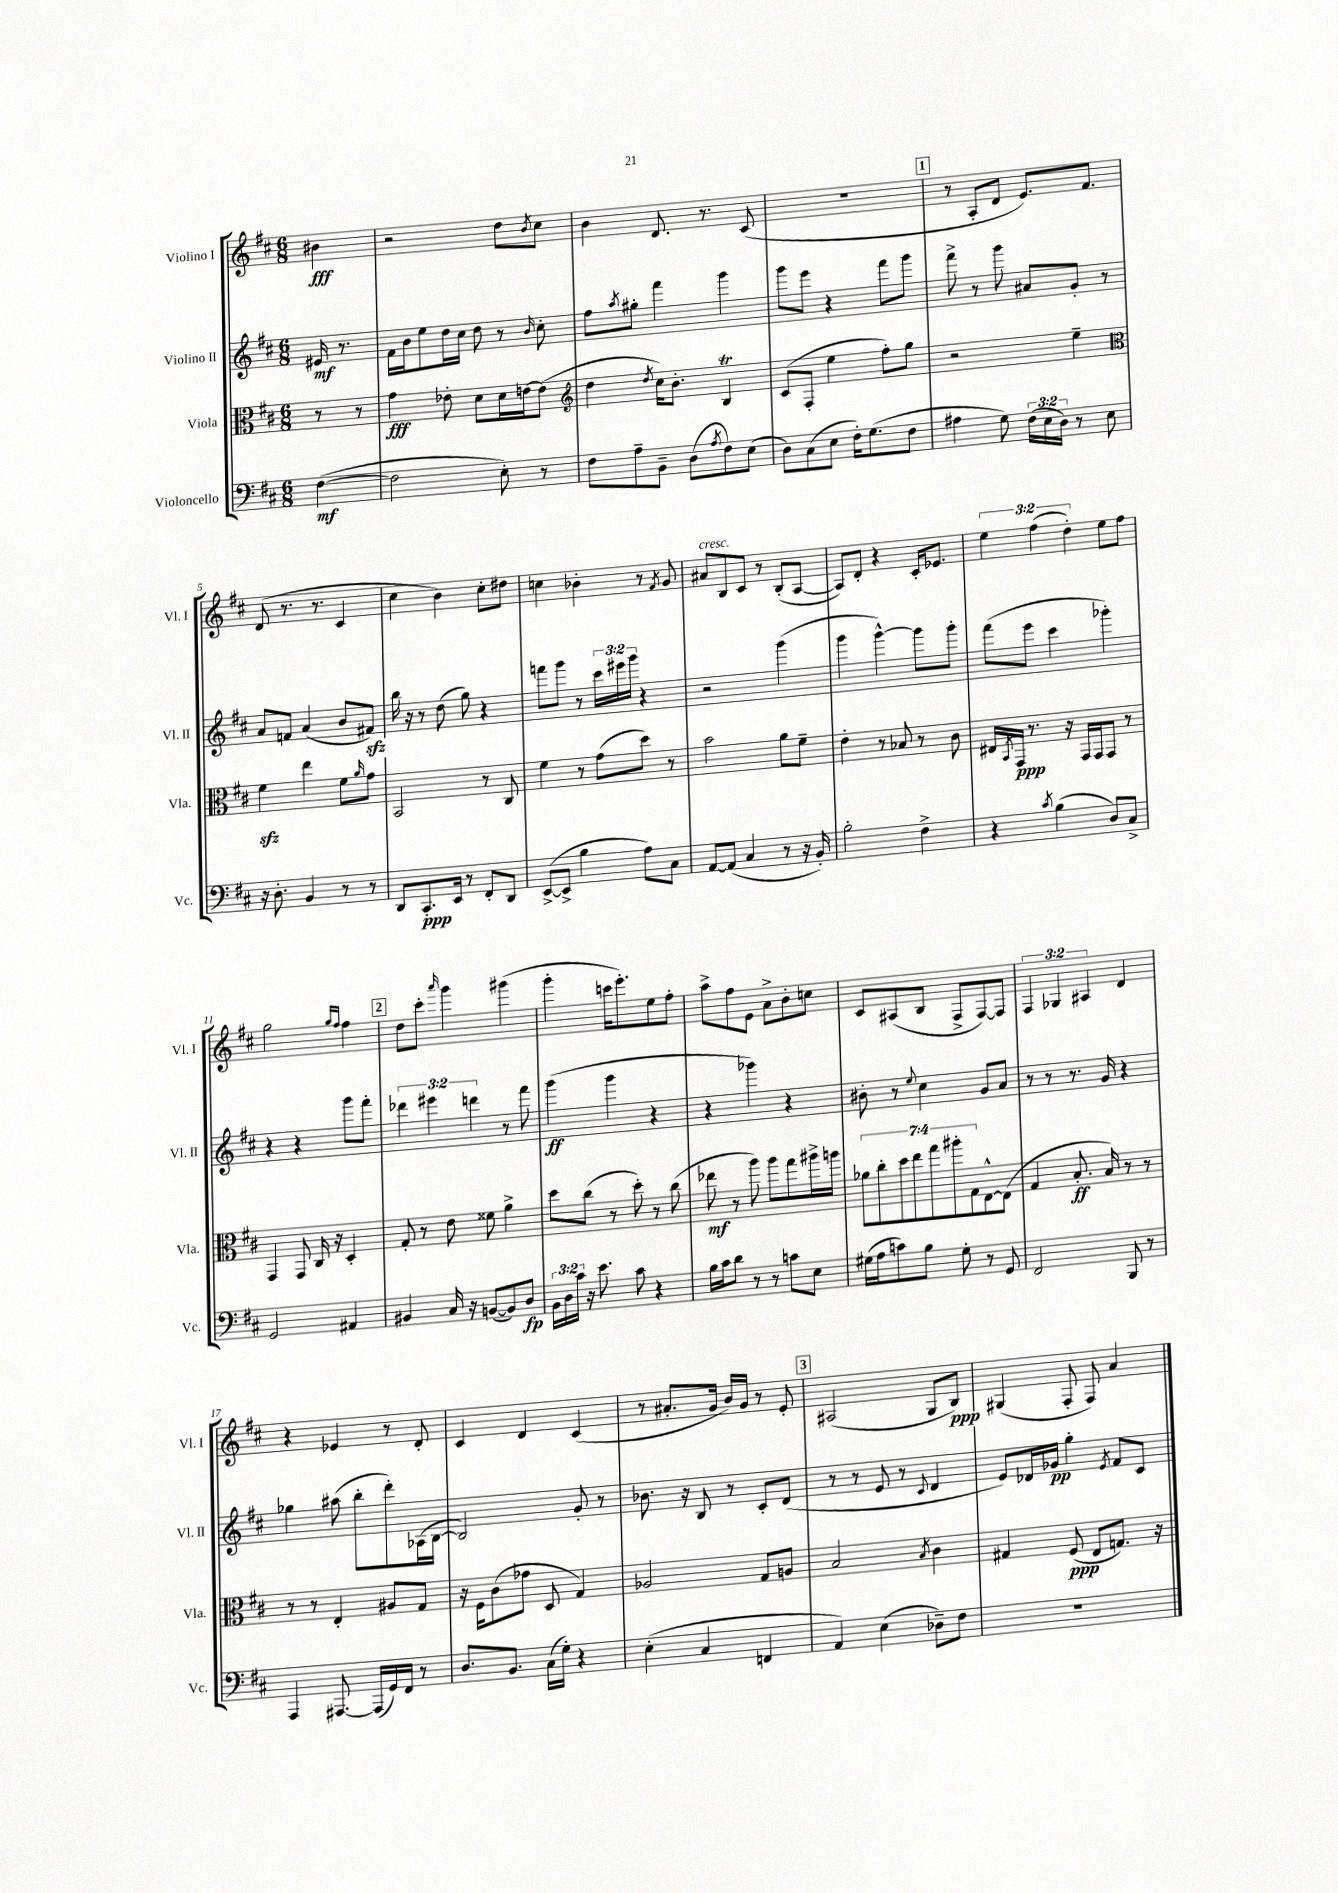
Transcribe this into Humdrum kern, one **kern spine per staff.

**kern	**dynam	**kern	**dynam	**kern	**dynam	**kern	**dynam
*part4	*part4	*part3	*part3	*part2	*part2	*part1	*part1
*staff4	*staff4	*staff3	*staff3	*staff2	*staff2	*staff1	*staff1
*I"Violoncello	*	*I"Viola	*	*I"Violino II	*	*I"Violino I	*
*I'Vc.	*	*I'Vla.	*	*I'Vl. II	*	*I'Vl. I	*
*clefF4	*	*clefC3	*	*clefG2	*	*clefG2	*
*k[f#c#]	*	*k[f#c#]	*	*k[f#c#]	*	*k[f#c#]	*
*M6/8	*	*M6/8	*	*M6/8	*	*M6/8	*
=	=	=	=	=	=	=	=
([4F#\	mf	8r	.	16e#X/	mf	4b#X\	fff
.	.	.	.	8.r	.	.	.
.	.	8r	.	.	.	.	.
=1	=1	=1	=1	=1	=1	=1	=1
2F#\]	.	4g\	fff	16f#\LL	.	2r	.
.	.	.	.	16b\J	.	.	.
.	.	.	.	8ee\	.	.	.
.	.	8e-X'\	.	16dd\L	.	.	.
.	.	.	.	16cc#\JJ	.	.	.
.	.	8d\L	.	8dd\	.	.	.
8E'\)	.	16d\L	.	8r	.	8dd\L	.
.	.	[16en\J	.	.	.	.	.
.	.	.	.	16qqb/	.	8qb/	.
8r	.	(8e\J]	.	8cc#'\	.	8cc#\J	.
=2	=2	=2	=2	=2	=2	=2	=2
*	*	*clefG2	*	*	*	*	*
8F#\L	.	4dd\	.	8ff#\L	.	4b\	.
.	.	.	.	8qaa/	.	.	.
8A~\	.	.	.	8gg#X'\J	.	.	.
.	.	8qdd/	.	.	.	.	.
8BB~\J	.	16cc#\KL)	.	4fff#\	.	8.d/	.
.	.	8.b'\J	.	.	.	.	.
(8D\L	.	.	.	.	.	.	.
.	.	.	.	.	.	8.r	.
8qA/	.	.	.	.	.	.	.
8F#\)	.	4BT/	.	4ggg\	.	.	.
(8E\J	.	.	.	.	.	(8c#/	.
=3	=3	=3	=3	=3	=3	=3	=3
8D\L)	.	(8c#/L	.	8ggg\L	.	2.r	.
(8C#\	.	8F#'/J	.	8eee\J	.	.	.
8E\J	.	4ee\	.	4r	.	.	.
16F#'\KL)	.	.	.	.	.	.	.
(8.G\	.	.	.	.	.	.	.
.	.	8ff#'\L)	.	8fff#\L	.	.	.
8F#\J	.	8gg\J	.	8ggg\J	.	.	.
!!LO:REH:place=s1:t=1
=4	=4	=4	=4	=4	=4	=4	=4
4A#X\	.	2r	.	8fff#^\	.	8r	.
.	.	.	.	8r	.	8A'/L	.
8G\)	.	.	.	8ggg\	.	8d/J	.
(24F#\LL	.	.	.	8a#X/L	.	8.e/L)	.
24E\	.	.	.	.	.	.	.
24D\JJ)	.	.	.	.	.	.	.
8r	.	4ee~\	.	8g'/J	.	.	.
.	.	.	.	.	.	8.f#/J	.
8E\	.	.	.	8r	.	.	.
!!LO:LB:g=z
=5	=5	=5	=5	=5	=5	=5	=5
*	*	*clefC3	*	*	*	*	*
16r	.	4f#zz\	.	8a/L	.	(8d/	.
8.D'\	.	.	.	.	.	.	.
.	.	.	.	8fn/J	.	8.r	.
4BB/	.	4ee\	.	(4a/	.	.	.
.	.	.	.	.	.	8.r	.
8r	.	8f#\L	.	8b/L	.	4c#/	.
.	.	16qqa/	.	.	.	.	.
8r	.	8g\J	.	8f#Xzz/J)	.	.	.
=6	=6	=6	=6	=6	=6	=6	=6
8DD/L	.	2BB/	.	16bb\	.	4cc#\	.
.	.	.	.	16r	.	.	.
8.CC#'/	ppp	.	.	8r	.	.	.
.	.	.	.	(8dd\	.	4b\)	.
16EE/Jk	.	.	.	.	.	.	.
8r	.	.	.	8gg\)	.	.	.
8FF#'/L	.	8r	.	4r	.	8cc#'\L	.
8DD/J	.	8C#/	.	.	.	8dd#X\J	.
=7	=7	=7	=7	=7	=7	=7	=7
([8EE^/L	.	4f#\	.	8fffn\L	.	4ccn\	.
8EE^/J]	.	.	.	8ggg\J	.	.	.
4B\	.	8r	.	8r	.	4b-X'\	.
.	.	(8g\L	.	24ccc#\LL	.	.	.
.	.	.	.	24eee#X\	.	.	.
.	.	.	.	24ggg\JJ	.	.	.
8A\L)	.	8dd\J)	.	4r	.	8r	.
.	.	.	.	.	.	8qf#/	.
8C#\J	.	8r	.	.	.	8g/	.
=8	=8	=8	=8	=8	=8	=8	=8
!	!	!	!	!	!	!LO:TX:a:i:t=cresc.	!
[8AA/L	.	2b\	.	2r	.	8a#X/L	.
(8AA/J]	.	.	.	.	.	8B/	.
4C#/	.	.	.	.	.	8c#/J	.
.	.	.	.	.	.	8r	.
8r	.	8a\L	.	(4ggg\	.	(8B'/L	.
16r	.	8f#~\J	.	.	.	[8A/J	.
16BB'/)	.	.	.	.	.	.	.
=9	=9	=9	=9	=9	=9	=9	=9
2B'\	.	4e'\	.	4ggg\	.	8A/L])	.
.	.	.	.	.	.	8d'/J	.
.	.	8r	.	[4ggg^^\)	.	4r	.
.	.	8B-X/	.	.	.	.	.
4F#^\	.	8r	.	8ggg\L]	.	16c#'/KL	.
.	.	.	.	.	.	8.e-X/J	.
.	.	8c#\	.	8ggg'\J	.	.	.
=10	=10	=10	=10	=10	=10	=10	=10
4r	.	16E#X/LL	.	(8fff#\L	.	6ee\	.
.	.	8qBB/	.	.	.	.	.
.	.	16GG/JJ	ppp	.	.	.	.
.	.	8.r	.	8eee\J	.	.	.
.	.	.	.	.	.	(6ff#\	.
8qc#/	.	.	.	.	.	.	.
(4B\	.	.	.	4ccc#\	.	.	.
.	.	16r	.	.	.	.	.
.	.	.	.	.	.	6dd'\)	.
.	.	16GG/LL	.	.	.	.	.
.	.	16GG/J	.	.	.	.	.
8D/L)	.	8GG/J	.	4ggg-X'\)	.	8ee\L	.
8C#^/J	.	8r	.	.	.	8ff#\J	.
!!LO:LB:g=z
=11	=11	=11	=11	=11	=11	=11	=11
2GG/	.	4GG/	.	4r	.	2gg\	.
.	.	8GG/	.	4r	.	.	.
.	.	16C#/	.	.	.	.	.
.	.	16r	.	.	.	.	.
.	.	.	.	.	.	16qqgg/LL	.
.	.	.	.	.	.	16qqff#/JJ	.
4AA#X/	.	4D'/	.	8ggg\L	.	4ff#\	.
.	.	.	.	8fff#'\J	.	.	.
!!LO:REH:place=s1:t=2
=12	=12	=12	=12	=12	=12	=12	=12
4BB#X/	.	8G'/	.	6ddd-X\	.	8dd\L	.
.	.	8r	.	.	.	8ccc#'\J	.
.	.	.	.	6eee#X\	.	.	.
.	.	.	.	.	.	16qqaaa/	.
16C#/	.	8e\	.	.	.	4ggg\	.
16r	.	.	.	.	.	.	.
.	.	.	.	6dddn\	.	.	.
([8BBn/L	.	8f##X\	.	.	.	.	.
8BB/])	.	4a^\	.	8r	.	(4ggg#X\	.
8D/J	fp	.	.	8fff#\	.	.	.
=13	=13	=13	=13	=13	=13	=13	=13
24BB\LL	.	8dd\L	.	(4ggg\	ff	4ggg'\	.
24D\	.	.	.	.	.	.	.
24c#\JJ	.	.	.	.	.	.	.
16r	.	(8cc#\J	.	.	.	.	.
8.e\	.	.	.	.	.	.	.
.	.	8r	.	4ggg\	.	16cccn\KL	.
.	.	.	.	.	.	8.eee'\)	.
8c#\	.	8dd'\)	.	.	.	.	.
4r	.	8r	.	4r	.	8ee\	.
.	.	(8cc#\	.	.	.	8ff#'\J	.
=14	=14	=14	=14	=14	=14	=14	=14
16B\LL	.	8ee-X\	mf	4r	.	8aa^\L	.
16c#\J	.	.	.	.	.	.	.
8d\J	.	8r	.	.	.	8ff#\	.
8r	.	8aa\)	.	4ggg-X\)	.	8e\J	.
8r	.	8aa\L	.	.	.	8a^\L	.
8cn\L	.	8gg\	.	4r	.	8b'\	.
8E\J	.	16aa#X^\L	.	.	.	8ccn\J	.
.	.	16aan\JJ	.	.	.	.	.
=15	=15	=15	=15	=15	=15	=15	=15
(16G#X\LL	.	14a-X\L	.	8b#X'\	.	8c#/L	.
16A\J	.	.	.	.	.	.	.
.	.	14cc#'\	.	.	.	.	.
8cn\)	.	.	.	8r	.	(8A#X/	.
.	.	14dd\	.	.	.	.	.
.	.	14ee\	.	.	.	.	.
.	.	.	.	8qqee/	.	.	.
8B\J	.	.	.	4cc#\	.	8B/J	.
.	.	14gg\	.	.	.	.	.
.	.	14aa#X'\	.	.	.	.	.
8G#'\	.	.	.	.	.	8F#^/L	.
.	.	14G\	.	.	.	.	.
8r	.	[8E^^\	.	8g/L	.	[8F#/)	.
8GG/	.	(8E\J]	.	8a/J	.	8F#/J]	.
=16	=16	=16	=16	=16	=16	=16	=16
2FF#/	.	4G/	.	8r	.	6F#/	.
.	.	.	.	8r	.	.	.
.	.	.	.	.	.	6G-X/	.
.	.	8.B'/	ff	8.r	.	.	.
.	.	.	.	.	.	6A#X/	.
.	.	16B/)	.	16g/	.	.	.
8BBB/	.	8r	.	4r	.	4d/	.
8r	.	8r	.	.	.	.	.
!!LO:LB:g=z
=17	=17	=17	=17	=17	=17	=17	=17
4AAA/	.	8r	.	4gg-X\	.	4r	.
.	.	8r	.	.	.	.	.
[8.AAA#X/	.	4E'/	.	(8aa#X\	.	4e-X/	.
.	.	.	.	8bb'\L	.	.	.
(16AAA#/LL]	.	.	.	.	.	.	.
16GG/)	.	8A#X/L	.	8ddd'\)	.	8r	.
16FF#/JJ	.	.	.	.	.	.	.
8r	.	8G/J	.	(16A-X\L	.	8d'/	.
.	.	.	.	[16B\JJ	.	.	.
=18	=18	=18	=18	=18	=18	=18	=18
8.D/L	.	16r	.	2B/])	.	4c#/	.
.	.	16F#\KL	.	.	.	.	.
.	.	(8c#\	.	.	.	.	.
8.BB/J	.	.	.	.	.	.	.
.	.	8g-X\J	.	.	.	4d/	.
(16C#\LL	.	8D/	.	.	.	.	.
16G'\JJ)	.	.	.	.	.	.	.
4r	.	4G/)	.	8g'/	.	(4c#/	.
.	.	.	.	8r	.	.	.
=19	=19	=19	=19	=19	=19	=19	=19
(4E'\	.	2A-X/	.	8.b-X\	.	8r	.
.	.	.	.	.	.	8.a#X'/L	.
.	.	.	.	16r	.	.	.
4C#/	.	.	.	8B/	.	.	.
.	.	.	.	.	.	16g/Jk	.
.	.	.	.	8r	.	16b/LL)	.
.	.	.	.	.	.	16g/JJ	.
4FFn/	.	8G/L	.	8c#'/L	.	8r	.
.	.	8An/J	.	(8d/J	.	8e'/	.
!!LO:REH:place=s1:t=3
=20	=20	=20	=20	=20	=20	=20	=20
4AA/)	.	2B/	.	8r	.	(2A#X/	.
.	.	.	.	8r	.	.	.
(4E\	.	.	.	8e/	.	.	.
.	.	.	.	8r	.	.	.
.	.	8qB/	.	8qqc#/	.	.	.
8D-X~\L)	.	4c#\	.	4d/	.	8G/L	.
8F#\J	.	.	.	.	.	8B/J)	ppp
=21	=21	=21	=21	=21	=21	=21	=21
2.r	.	4G#X/	.	8e/L)	.	(4G#X/	.
.	.	.	.	16d-X/L	.	.	.
.	.	.	.	16g-X/JJ	pp	.	.
.	.	(8F#/	ppp	4gg'\	.	8F#'/	.
.	.	8E/L	.	.	.	8F#/)	.
.	.	.	.	8qe/	.	.	.
.	.	8.Gn/J)	.	8f#/L	.	4a/	.
.	.	.	.	8c#/J	.	.	.
.	.	16r	.	.	.	.	.
==	==	==	==	==	==	==	==
*-	*-	*-	*-	*-	*-	*-	*-
